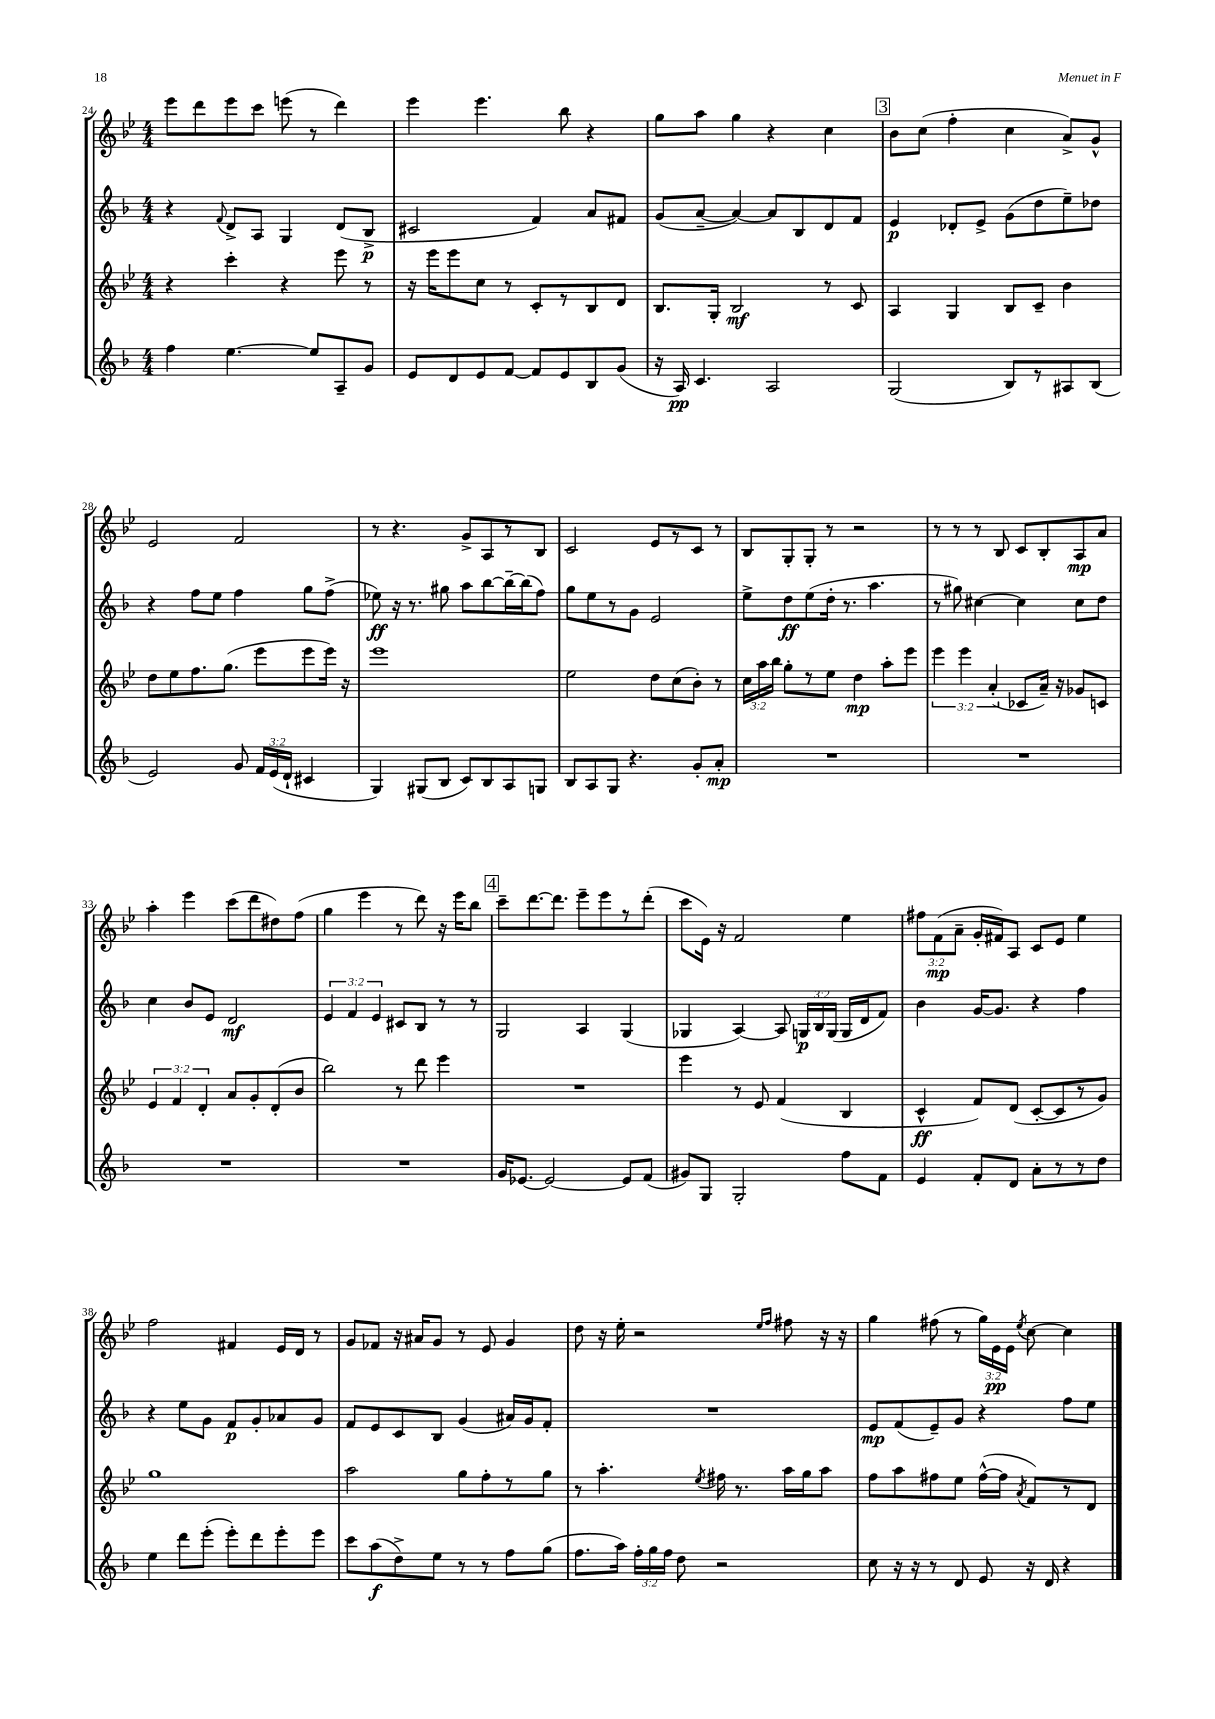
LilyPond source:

<<
\new StaffGroup <<
\new Staff = "s0" {
    \clef treble \key bes \major \numericTimeSignature \time 4/4 \override Staff.TupletNumber.text = #tuplet-number::calc-fraction-text
    \autoBeamOff ees'''8[ d'''8 ees'''8 c'''8] e'''8( r8 d'''4) |
    ees'''4 ees'''4. bes''8 r4 |
    g''8[ a''8] g''4 r4 c''4 |
    \mark \markup { \box "3" } bes'8[ c''8]( f''4-. c''4 a'8[->) g'8]-^ |
    ees'2 f'2 |
    r8 r4. g'8[-> a8 r8 bes8] |
    c'2 ees'8[ r8 c'8] r8 |
    bes8[ g8-. g8]-. r8 r2 |
    r8 r8 r8 bes8 c'8[ bes8-. a8\mp a'8] |
    a''4-. ees'''4 c'''8[( d'''8 dis''8) f''8]( |
    g''4 ees'''4 r8 d'''8) r16 ees'''16[ bes''8] |
    \mark \markup { \box "4" } c'''8[-- d'''8.~ d'''8.] ees'''8[-- ees'''8 r8 d'''8]-.( |
    c'''8[ ees'16]) r16 f'2 ees''4 |
    \tuplet 3/2 { fis''8[ f'8\mp( a'8]-- } g'16[-. fis'16) a8] c'8[ ees'8] ees''4 |
    f''2 fis'4 ees'16[ d'16] r8 |
    g'8[ fes'8] r16 ais'16[ g'8] r8 ees'8 g'4 |
    d''8 r16 ees''16-. r2 \grace { ees''16[ f''16] } fis''8 r16 r16 |
    g''4 fis''8( r8 \tuplet 3/2 { g''16[) ees'16\pp ees'16] } \acciaccatura { ees''8 } c''8~ c''4 \bar "|." |
}
\new Staff = "s1" {
    \clef treble \key f \major \numericTimeSignature \time 4/4 \override Staff.TupletNumber.text = #tuplet-number::calc-fraction-text
    \autoBeamOff r4 \appoggiatura { f'8 } d'8[-> a8] g4 d'8[( bes8]->\p |
    cis'2 f'4) a'8[ fis'8] |
    g'8[( a'8]~-- a'4~) a'8[ bes8 d'8 f'8] |
    \mark \markup { \box "3" } e'4\p des'8[-. e'8]-> g'8[( d''8 e''8--) des''8] |
    r4 f''8[ e''8] f''4 g''8[ f''8]->( |
    ees''8\ff) r16 r8. gis''8 a''8[ bes''8~ bes''16~-- bes''16( f''8]) |
    g''8[ e''8 r8 g'8] e'2 |
    e''8[-> d''8\ff e''8( d''16]-. r8. a''4. |
    r8 gis''8) cis''4~ cis''4 cis''8[ d''8] |
    c''4 bes'8[ e'8] d'2\mf |
    \tuplet 3/2 { e'4 f'4 e'4 } cis'8[ bes8] r8 r8 |
    \mark \markup { \box "4" } g2 a4 g4( |
    ges4 a4~) a8 \tuplet 3/2 { g16[\p bes16 g16]( } g16[ d'16 f'8]) |
    bes'4 g'16[~ g'8.] r4 f''4 |
    r4 e''8[ g'8] f'8[\p g'8-. aes'8 g'8] |
    f'8[ e'8 c'8 bes8] g'4( ais'16[) g'16 f'8]-. |
    R1 |
    e'8[\mp f'8( e'8--) g'8] r4 f''8[ e''8] \bar "|." |
}
\new Staff = "s2" {
    \clef treble \key bes \major \numericTimeSignature \time 4/4 \override Staff.TupletNumber.text = #tuplet-number::calc-fraction-text
    \autoBeamOff r4 c'''4-. r4 ees'''8 r8 |
    r16 ees'''16[ ees'''8 c''8] r8 c'8[-. r8 bes8 d'8] |
    bes8.[ g16]-. bes2\mf r8 c'8 |
    \mark \markup { \box "3" } a4 g4 bes8[ c'8]-- bes'4 |
    d''8[ ees''8 f''8. g''8.]( ees'''8[ ees'''8 ees'''16]) r16 |
    ees'''1 |
    ees''2 d''8[ c''8( bes'8]-.) r8 |
    \tuplet 3/2 { c''16[ a''16 bes''16] } g''8[-. r8 ees''8] d''4\mp a''8[-. ees'''8] |
    \tuplet 3/2 { ees'''4 ees'''4 a'4-.( } ces'8[ a'16]--) r16 ges'8[ c'8] |
    \tuplet 3/2 { ees'4 f'4 d'4-. } a'8[ g'8-. d'8-.( bes'8] |
    bes''2) r8 d'''8 ees'''4 |
    \mark \markup { \box "4" } R1 |
    ees'''4 r8 ees'8 f'4( bes4 |
    c'4-^\ff f'8[) d'8]( c'8[~-. c'8 r8 g'8]) |
    g''1 |
    a''2 g''8[ f''8-. r8 g''8] |
    r8 a''4.-. \acciaccatura { ees''8 } fis''16 r8. a''16[ g''16 a''8] |
    f''8[ a''8 fis''8 ees''8] fis''16[~-^( fis''16] \acciaccatura { a'8 } f'8[) r8 d'8] \bar "|." |
}
\new Staff = "s3" {
    \clef treble \key f \major \numericTimeSignature \time 4/4 \override Staff.TupletNumber.text = #tuplet-number::calc-fraction-text
    \autoBeamOff f''4 e''4.~ e''8[ a8-- g'8] |
    e'8[ d'8 e'8 f'8]~ f'8[ e'8 bes8 g'8]( |
    r16 a16\pp) c'4. a2 |
    \mark \markup { \box "3" } g2( bes8[) r8 ais8 bes8]( |
    e'2) g'8 \tuplet 3/2 { f'16[ e'16( d'16]-! } cis'4 |
    g4) gis8[( bes8] c'8[) bes8 a8 g8] |
    bes8[ a8 g8] r4. g'8[-. a'8]-.\mp |
    R1 |
    R1 |
    R1 |
    R1 |
    \mark \markup { \box "4" } g'16[ ees'8.]~ ees'2~ ees'8[ f'8]( |
    gis'8[) g8] g2-. f''8[ f'8] |
    e'4 f'8[-. d'8] a'8[-. r8 r8 d''8] |
    e''4 d'''8[ e'''8]-.( e'''8[-.) d'''8 e'''8-. e'''8] |
    c'''8[ a''8\f( d''8->) e''8] r8 r8 f''8[ g''8]( |
    f''8.[ a''16]) \tuplet 3/2 { f''16[-. g''16 f''16] } d''8 r2 |
    c''8 r16 r16 r8 d'8 e'8 r16 d'16 r4 \bar "|." |
}
>>
>>
\layout { \context { \Score currentBarNumber = #24 } }
